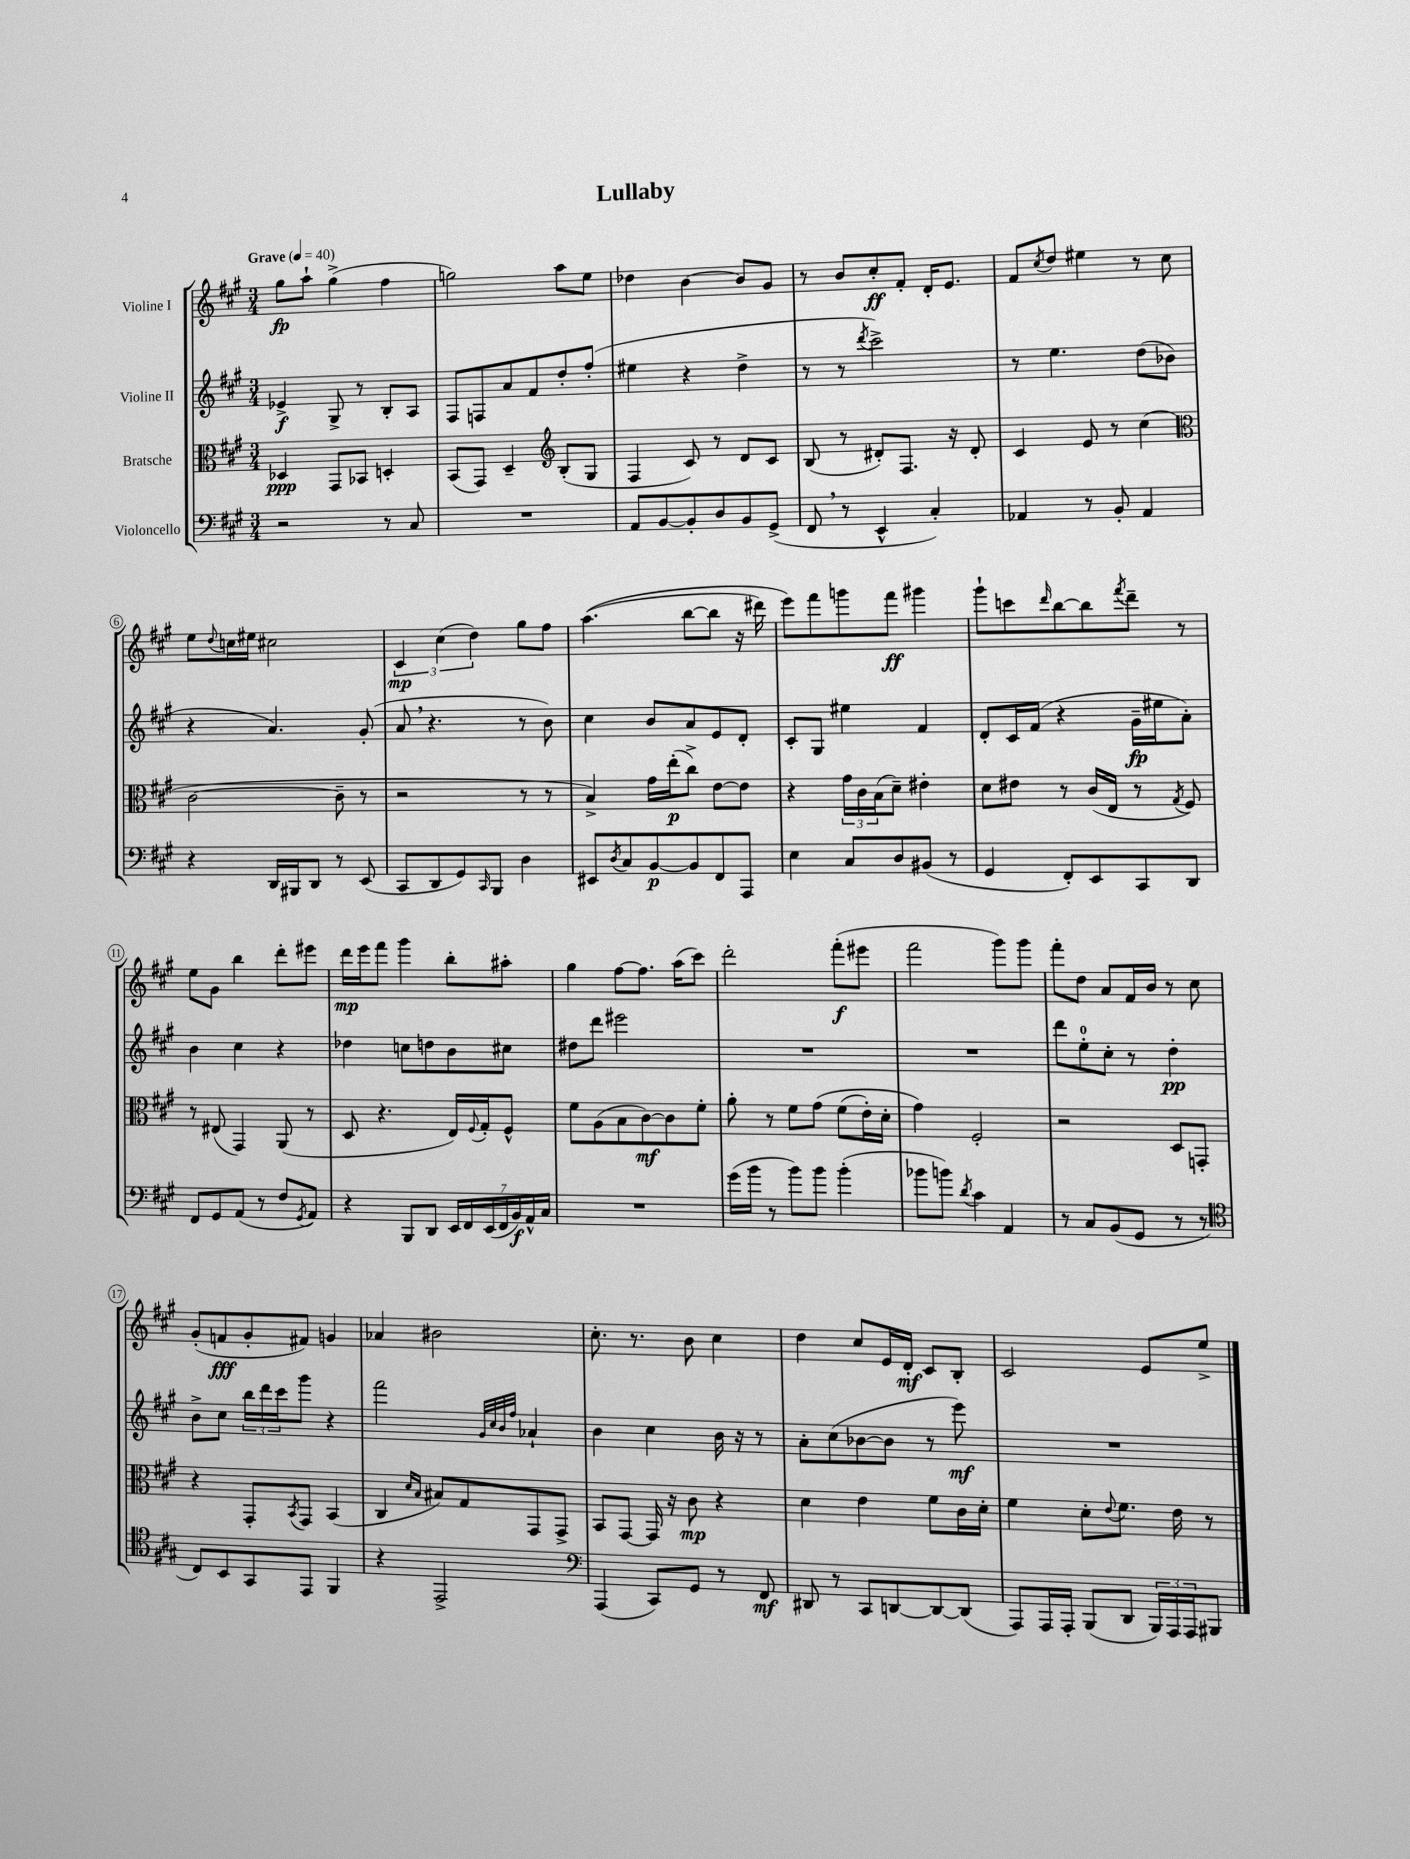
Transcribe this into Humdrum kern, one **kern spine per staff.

**kern	**kern	**kern	**kern
*staff4	*staff3	*staff2	*staff1
*clefF4	*clefC3	*clefG2	*clefG2
*k[f#c#g#]	*k[f#c#g#]	*k[f#c#g#]	*k[f#c#g#]
*M3/4	*M3/4	*M3/4	*M3/4
*MM40	*MM40	*MM40	*MM40
2r	4D-	4e-^	8gg#
.	.	.	8aa`
.	8GG#	8G#^	(4gg#^
.	8BB-	8r	.
8r	4D'	8B'	4ff#
8C#	.	8A	.
=	=	=	=
2.r	(8BB	8F#	2gg)
.	8GG#)	8F	.
.	4D~	8a	.
.	.	8f#	.
*	*clefG2	*	*
.	(8B'	8dd'	8aa
.	8G#	(8ff#'	8ee
=	=	=	=
8AA	4F#	4ee#	4dd-
[8BB	.	.	.
8BB']	8c#)	4r	[4b
8D	8r	.	.
8BB	8d	4dd^	8b]
(8GG#^	8c#	.	8g#
=	=	=	=
8FF#	(8B	8r	8r
8r	8r	8r	8b
.	.	8qddd	.
4EE^^	8d#')	2ccc#^)	8cc#'
.	8.F#	.	8f#'
4C#')	.	.	16d'
.	16r	.	8.e
.	8d#'	.	.
=	=	=	=
4AA-	4c#	8r	8f#
.	.	.	8qcc#
.	.	4.ee	8dd
8r	8e	.	4ee#
8BB'	8r	.	.
4AA-	(4cc#	(8dd	8r
.	.	8b-	8cc#
=	=	=	=
*	*clefC3	*	*
4r	[2c#	4r	8ee
.	.	.	8qqdd
.	.	.	16cc
.	.	.	16ee#
16DD	.	4.a)	2cc#
16BBB#	.	.	.
8DD	.	.	.
8r	8c#~]	.	.
(8EE	8r	(8g#'	.
=	=	=	=
8CC#	2r	8a	6c#
8DD	.	4.r	.
.	.	.	(6cc#
8GG#)	.	.	.
.	.	.	6dd)
16qqCC#	.	.	.
8BBB	.	.	.
4D	8r	8r	8gg#
.	8r	8b)	8ff#
=	=	=	=
8EE#	4B^)	4cc#	&((4.aa
8qD	.	.	.
8C#	.	.	.
[8BB	16g#	8b	.
.	(16ee'	.	.
8BB]	8cc#^)	8a	[8bb
8FF#	[8e	8e	8bb]
8AAA	8e]	8d'	16r
.	.	.	16ddd#)
=	=	=	=
4E	4r	8c#'	8eee&)
.	.	8G#	8fff#
8C#	24g#	4ee#	8ggg
.	24c#	.	.
.	(24B	.	.
8D	8d~)	.	8fff#
(8BB#	4e#'	4f#	4ggg#
8r	.	.	.
=	=	=	=
4GG#	8d	8d'	8ggg#`
.	8e#	16c#	8ccc
.	.	(16f#	.
.	.	.	16qqddd
8FF#')	8r	4r	[8bb
8EE	(16c#	.	8bb]
.	16E	.	.
.	.	.	8qfff#
8CC#	8r	16g#~	8ddd~
.	.	16ee#	.
.	8qG#	.	.
8DD	8F#)	8a')	8r
=	=	=	=
8FF#	8r	4b	8ee
8GG#	(8E#	.	8g#
(8AA	4GG#)	4cc#	4bb
8r	.	.	.
8F#	(8AA	4r	8ddd'
8qGG#	.	.	.
8AA)	8r	.	8eee#
=	=	=	=
4r	8D	4dd-	16ddd
.	.	.	16eee
.	4.r	.	8fff#
8BBB	.	8cc	4ggg#
8DD	.	8dd	.
28EE	16E)	8b	8bb'
28FF#	.	.	.
.	8qqF#	.	.
.	16G#'	.	.
(28EE	.	.	.
28FF#	.	.	.
.	8F#^^	8cc#	8aa#'
28BB)	.	.	.
28AA^^	.	.	.
28C#	.	.	.
=	=	=	=
2.r	8f#	8dd#	4gg#
.	(8A	8ddd	.
.	8B	2eee#	[8ff#
.	[8c#)	.	8.ff#]
.	8c#]	.	.
.	.	.	(16aa
.	8f#'	.	8ccc#)
=	=	=	=
(16g#	8a'	2.r	2ddd'
16b	.	.	.
8r	8r	.	.
8b)	8f#	.	.
8b	&(8g#	.	.
(4b'	(8f#	.	(8fff#'
.	16e')	.	8eee#
.	16d'	.	.
=	=	=	=
8b-	4g#&)	2.r	2fff#
8b)	.	.	.
8qd	.	.	.
4c#	2F#'	.	.
4AA	.	.	8ggg#)
.	.	.	8ggg#
=	=	=	=
8r	2r	8ddd	8fff#'
8C#	.	8ee'	8dd
(8BB	.	8cc#'	8a
8GG#	.	8r	16f#
.	.	.	16b
8r	8D	4dd'	8r
8r	8GG'	.	8cc#
=	=	=	=
*clefC4	*	*	*
8C#)	4r	8b^	(8g#'
8BB	.	8cc#	8f
8GG#	8GG#'	24bb	8g#'
.	.	24ddd	.
.	.	24ccc#	.
.	8qBB	.	.
8EE	8GG#	8ggg#	8f#)
4FF#	(4BB	4r	4g
=	=	=	=
4r	4C#	2fff#	4a-
.	16qqd	.	.
.	16qqB	.	.
2EE^	8B#)	.	2b#
.	8G#	.	.
.	.	32qqg#	.
.	.	32qqcc#	.
.	.	32qqb	.
.	.	32qqff#	.
.	8GG#	4a-`	.
.	8GG#^	.	.
=	=	=	=
*clefF4	*	*	*
(4AAA	8BB	4b	8.cc#'
.	[8GG#	.	.
.	.	.	8.r
8CC#)	16GG#]	4cc#	.
.	16r	.	.
8GG#	8c#	.	8b
8r	4r	16b	4cc#
.	.	16r	.
8FF#	.	8r	.
=	=	=	=
8DD#	4d	8a'	4dd
8r	.	(8cc#	.
8CC#	4e	[8b-	8cc#
[8DD	.	8b-]	16e
.	.	.	16d'
8DD_	8f#	8r	8c#
(8DD]	16c#	8eee)	8B'
.	16d'	.	.
=	=	=	=
8AAA)	4f#	2.r	2c#
16AAA	.	.	.
16AAA'	.	.	.
(8BBB	8d'	.	.
.	8qqe	.	.
8DD	8.f#	.	.
24BBB)	.	.	8e
24AAA	.	.	.
.	16e	.	.
24AAA	.	.	.
8BBB#	8r	.	8ee^
==	==	==	==
*-	*-	*-	*-
